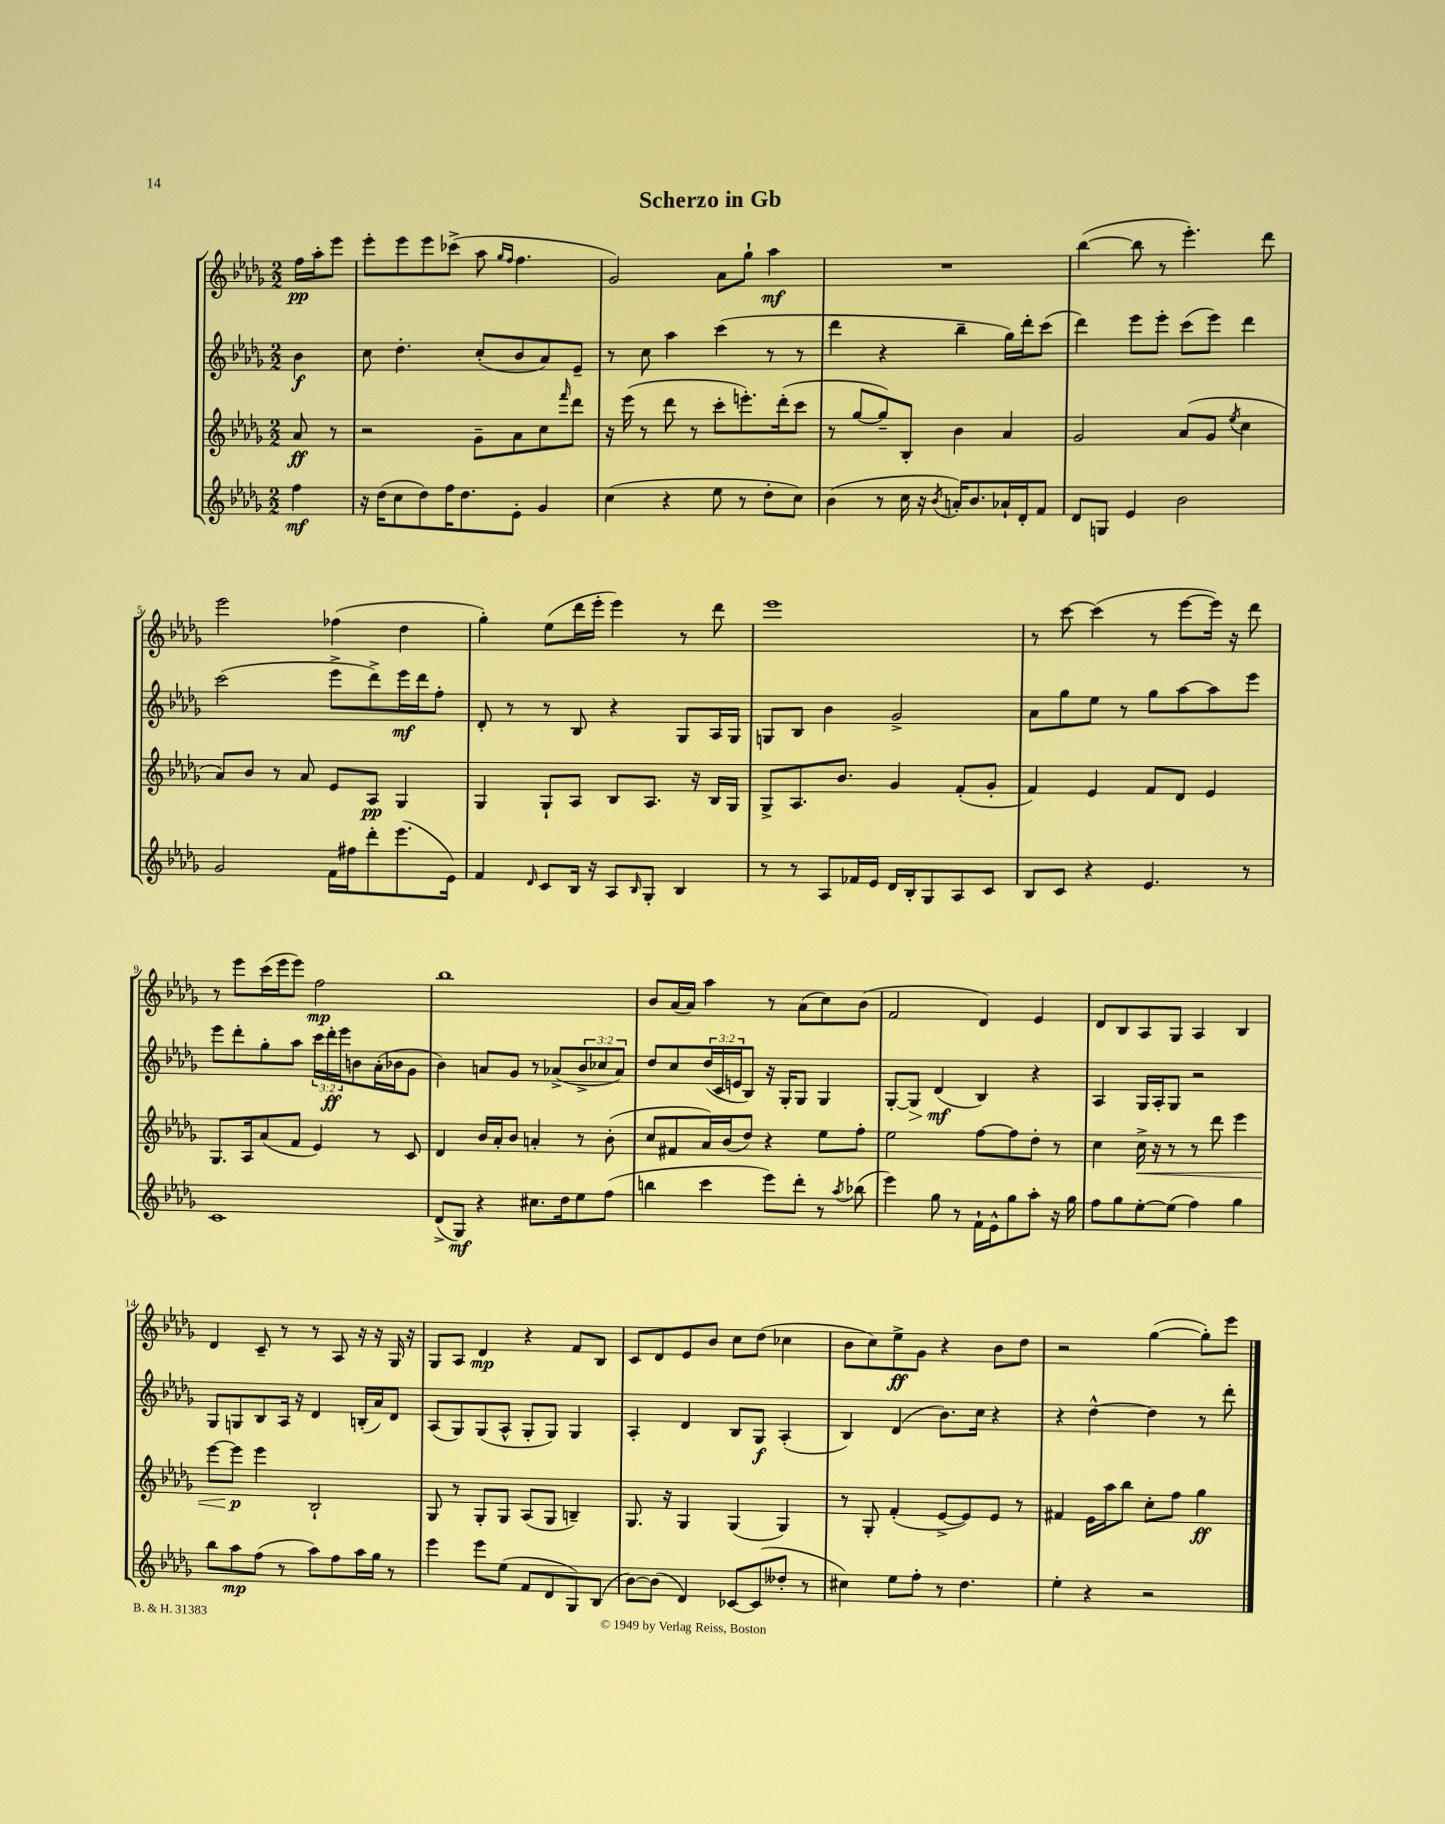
\header { title = "Scherzo in Gb" }
<<
\new StaffGroup <<
\new Staff = "s0" {
    \clef treble \key des \major \numericTimeSignature \time 2/2 \partial 4
    f''16\pp aes''16-. ees'''8 |
    ees'''8-. ees'''8 ees'''8 ces'''8->( aes''8 \grace { ges''16 f''16 } f''4. |
    ges'2) aes'8 ges''8-! aes''4\mf |
    R1 |
    bes''4~( bes''8 r8 ees'''4.-.) des'''8 |
    ees'''2 fes''4( des''4 |
    ges''4-.) ees''8( des'''16 ees'''16-. ees'''4) r8 des'''8 |
    ees'''1 |
    r8 c'''8~ c'''4( r8 ees'''8~ ees'''16) r16 des'''8 |
    r8 ees'''8 c'''16( ees'''16 ees'''8) f''2\mp |
    bes''1 |
    bes'8 aes'16( aes'16) aes''4 r8 aes'8( c''8) bes'8( |
    f'2 des'4) ees'4 |
    des'8 bes8 aes8 ges8 aes4 bes4 |
    des'4 c'8-- r8 r8 aes8 r16 r16 ges16 r16 |
    ges8 aes8 des'4\mp r4 f'8 bes8 |
    c'8 des'8 ees'8 bes'8 c''8 des''8( ces''4 |
    bes'8 c''8) ees''8->\ff ges'8 r4 bes'8 des''8 |
    r2 ges''4~( ges''8-.) ees'''8 \bar "|." |
}
\new Staff = "s1" {
    \clef treble \key des \major \numericTimeSignature \time 2/2 \override Staff.TupletNumber.text = #tuplet-number::calc-fraction-text \partial 4
    bes'4\f |
    c''8 des''4.-. c''8-.( bes'8 aes'8) ees'8-- |
    r8 c''8 aes''4 c'''4( r8 r8 |
    des'''4 r4 bes''4-- ges''16) des'''16-. c'''8( |
    des'''4) ees'''8 ees'''8-. c'''8( ees'''8) des'''4 |
    c'''2( ees'''8-> des'''8->) ees'''16\mf des'''16 f''8-. |
    des'8-. r8 r8 bes8 r4 ges8 aes16 ges16 |
    g8 bes8 bes'4 ges'2-> |
    aes'8 ges''8 ees''8 r8 ges''8 aes''8~ aes''8 ees'''8 |
    ees'''8 des'''8-. ges''8-. aes''8 \tuplet 3/2 { c'''16 des'''16-.\ff ees'''16 } b'8 aes'16-.( bes'16 ges'8 |
    bes'4) a'8 ges'8 r8 aes'8->( \tuplet 3/2 { bes'8-> ces''8 aes'8) } |
    des''8 c''8 \tuplet 3/2 { des''16( c'16 e'16 } bes8) r16 ges16-. ges8 ges4 |
    ges8~-. ges8\> des'4\mf\!( bes4) r4 |
    aes4 ges16 aes16-. ges8 r2 |
    ges8 g8 bes8 aes16 r16 des'4 b16-.( aes'16) des'8 |
    aes8( ges8) ges8( aes8-^ ges8-. ges8) ges4 |
    aes4-. des'4 bes8 ges8\f aes4-.( |
    bes4) des'4( bes'8.) c''16 r4 |
    r4 des''4~-^ des''4 r8 des'''8-. \bar "|." |
}
\new Staff = "s2" {
    \clef treble \key des \major \numericTimeSignature \time 2/2 \partial 4
    aes'8\ff r8 |
    r2 ges'8-- aes'8 c''8 \grace { f'''16 } des'''8 |
    r16 ees'''16( r8 des'''8 r8 c'''8-. e'''8.-.) des'''16-.( c'''8 |
    r8 ges''8~ ges''8--) bes8-. bes'4 aes'4 |
    ges'2 aes'8( ges'8 \acciaccatura { ees''8 } c''4 |
    aes'8) bes'8 r8 aes'8 ees'8 aes8\pp ges4 |
    ges4 ges8-! aes8 bes8 aes8. r16 bes16 ges16 |
    ges8-> aes8. bes'8. ges'4 f'8-.( ges'8-. |
    f'4) ees'4 f'8 des'8 ees'4 |
    ges8. aes16 aes'8( f'8 ees'4) r8 c'8 |
    des'4 bes'16 aes'16-. bes'8 a'4-. r8 bes'8-.( |
    c''8 fis'8 aes'16) bes'16( des''8) r4 ees''8 f''8-. |
    ees''2 f''8~ f''8 des''8-. r8 |
    c''4 c''16->\< r16 r8 r8 des'''8 ees'''4 |
    ees'''8~ ees'''8\p\! ees'''4 bes2-! |
    ges8 r8 ges8-. ges8 aes8( ges8 b4--) |
    ges8. r16 ges4 ges4( ges4) |
    r8 ges8-. f'4-.( ees'8~-> ees'8) ees'8 r8 |
    fis'4 ees'16 aes''16 bes''8 c''8-. f''8 ges''4\ff \bar "|." |
}
\new Staff = "s3" {
    \clef treble \key des \major \numericTimeSignature \time 2/2 \partial 4
    f''4\mf |
    r16 des''16( c''8 des''8) f''16 des''8. ees'8-. ges'4 |
    c''4( r4 ees''8 r8 des''8-. c''8) |
    bes'4( r8 c''16 r16 \acciaccatura { bes'8 } a'16-.) bes'8. aes'16-! des'16-. f'8 |
    des'8 g8 ees'4 bes'2 |
    ges'2 f'16 fis''16 des'''8-. ees'''8.( ees'16) |
    f'4 \grace { des'16 } c'8 bes16 r16 aes8 \grace { bes16 } ges8-. bes4 |
    r8 r8 aes8 fes'16 ees'16 des'16 bes16-. ges8 aes8 c'8 |
    bes8 c'8 r4 ees'4. r8 |
    c'1 |
    des'8->( ges8\mf) r4 cis''8. des''16 ees''8 f''8( |
    b''4 c'''4 ees'''8) des'''8-. r8 \acciaccatura { aes''8 } bes''8( |
    ees'''4) ges''8 r8 f'16-! ees'16-^ ges''8 aes''8-. r16 ges''16 |
    f''8 ges''8 ees''8~-. ees''8( f''4) ges''4 |
    bes''8 aes''8\mp f''8( r8 aes''8) f''8 aes''16 ges''16 r8 |
    ees'''4 ees'''8 ees''8( f'8 des'8 ges8) bes8( |
    bes'8~) bes'8( des'4) ces'8~ ces'8( deses''8-. r8 |
    cis''4) ees''8 f''8-. r8 des''4. |
    ees''4-. r4 r2 \bar "|." |
}
>>
>>
